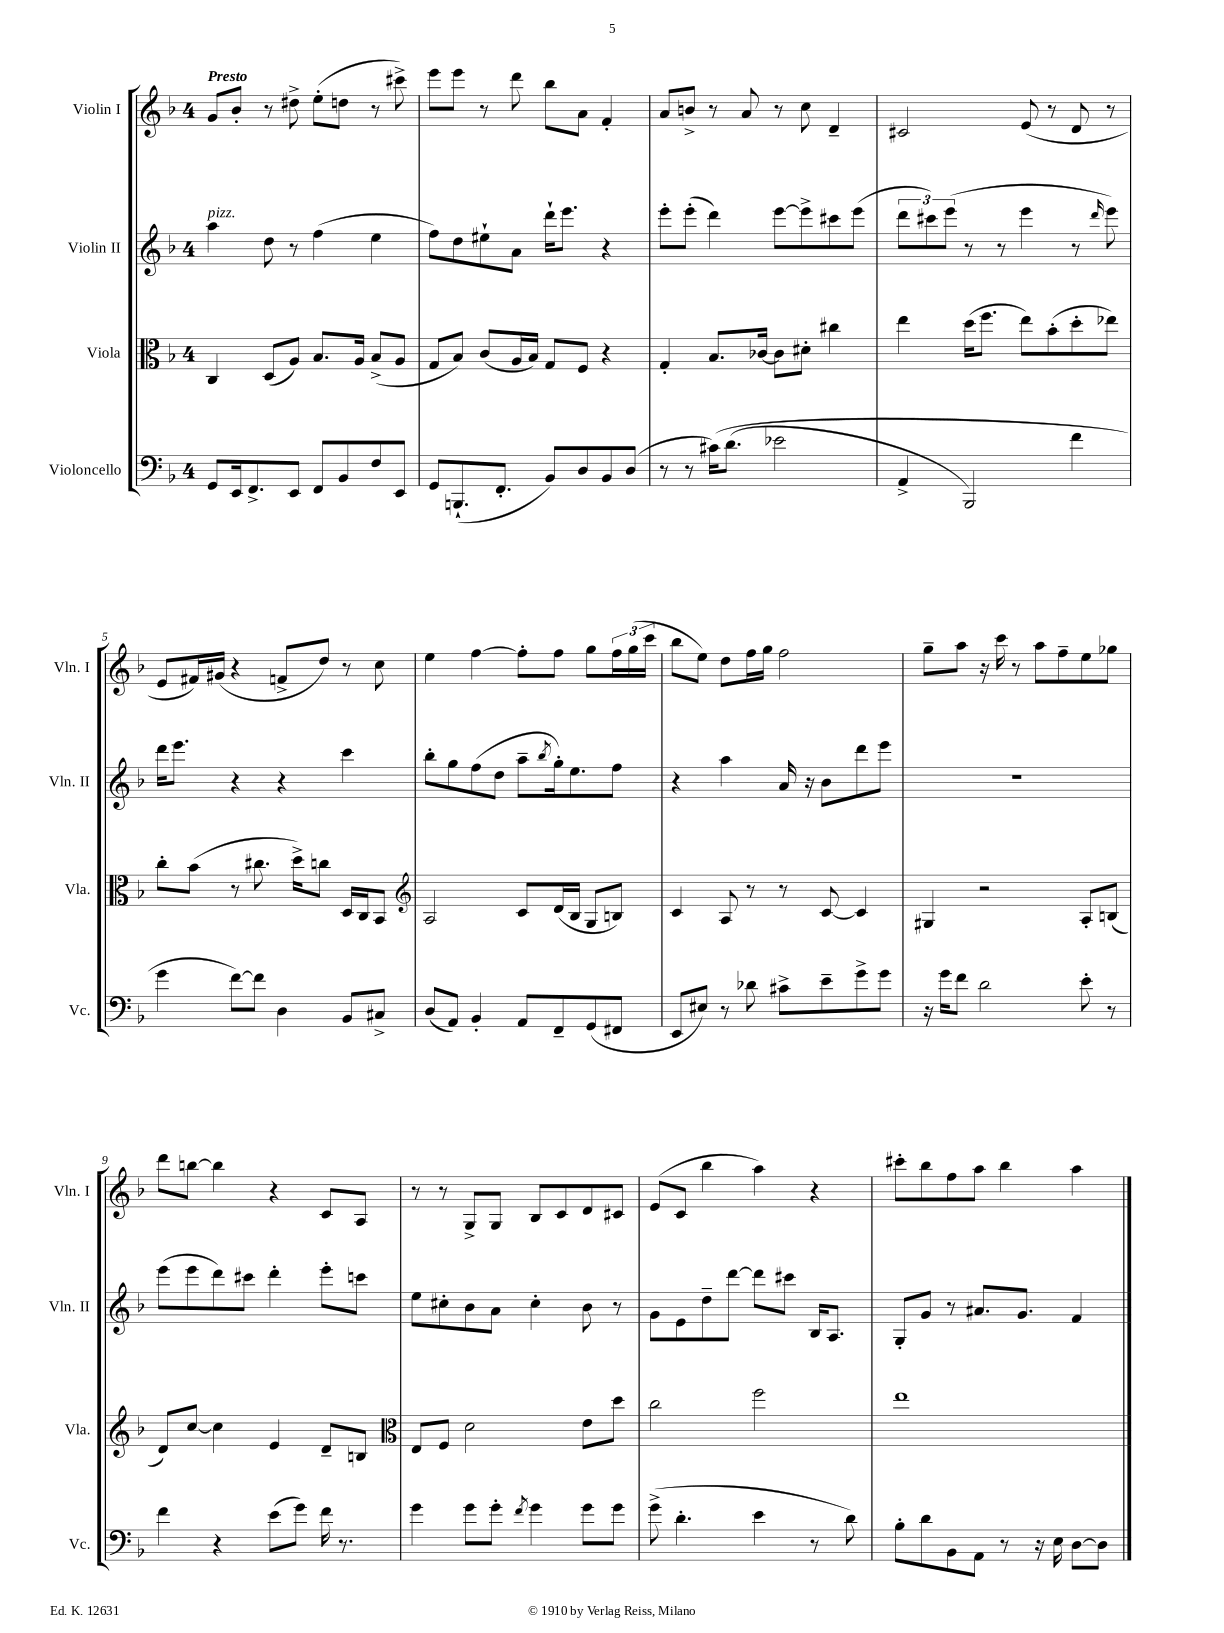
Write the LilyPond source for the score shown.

<<
\new StaffGroup <<
\new Staff = "s0" \with { instrumentName = "Violin I" shortInstrumentName = "Vln. I" } {
    \clef treble \key f \major \once \override Staff.TimeSignature.style = #'single-digit \time 4/4 \tempo "Presto"
    g'8 bes'8-. r8 dis''8-> e''8-.( d''8 r8 cis'''8->) |
    e'''8 e'''8 r8 d'''8 bes''8 a'8 f'4-. |
    a'8 b'8-> r8 a'8 r8 c''8 d'4-- |
    cis'2 e'8( r8 d'8 r8 |
    e'8 fis'16) gis'16( r4 f'8-> d''8) r8 c''8 |
    e''4 f''4~ f''8-. f''8 g''8 \tuplet 3/2 { f''16 g''16( c'''16 } |
    bes''8 e''8) d''8 f''16 g''16 f''2 |
    g''8-- a''8 r16 c'''16 r8 a''8 f''8-- e''8 ges''8 |
    d'''8 b''8~ b''4 r4 c'8 a8 |
    r8 r8 g8-> g8 bes8 c'8 d'8 cis'8 |
    e'8( c'8 bes''4 a''4) r4 |
    cis'''8-. bes''8 f''8 a''8 bes''4 a''4 \bar "|." |
}
\new Staff = "s1" \with { instrumentName = "Violin II" shortInstrumentName = "Vln. II" } {
    \clef treble \key f \major \once \override Staff.TimeSignature.style = #'single-digit \time 4/4
    a''4^\markup { \italic "pizz." } d''8 r8 f''4( e''4 |
    f''8) d''8 eis''8-! a'8 d'''16-! e'''8. r4 |
    e'''8-. e'''8-.( d'''4) e'''8~ e'''8-> cis'''8 e'''8( |
    \tuplet 3/2 { d'''8 cis'''8) e'''8( } r8 r8 e'''4 r8 \grace { d'''16 } e'''8) |
    d'''16 e'''8. r4 r4 c'''4 |
    bes''8-. g''8 f''8( d''8 a''8-- \acciaccatura { bes''8 } g''16-.) e''8. f''8 |
    r4 a''4 a'16 r16 bes'8 d'''8 e'''8 |
    R1 |
    e'''8( e'''8 d'''8) cis'''8 d'''4-. e'''8-. c'''8 |
    e''8 cis''8-. bes'8 a'8 cis''4-. bes'8 r8 |
    g'8 e'8 d''8-- d'''8~ d'''8 cis'''8 bes16 a8. |
    g8-. g'8 r8 ais'8. g'8. f'4 \bar "|." |
}
\new Staff = "s2" \with { instrumentName = "Viola" shortInstrumentName = "Vla." } {
    \clef alto \key f \major \once \override Staff.TimeSignature.style = #'single-digit \time 4/4
    c4 d8( a8) bes8. a16 bes8->( a8 |
    g8 bes8) c'8( a16 bes16) g8 f8 r4 |
    g4-. bes8. ces'16~ ces'8 dis'8-. cis''4 |
    e''4 d''16( f''8. e''8) bes'8-.( d''8-. ees''8) |
    c''8-. bes'8( r8 cis''8. d''16->) c''8 d16 c16 bes,8 |
    \clef treble a2 c'8 d'16( bes16 g8 b8) |
    c'4 a8 r8 r8 c'8~ c'4 |
    gis4 r2 a8-. b8( |
    d'8) c''8~ c''4 e'4 d'8-- b8 |
    \clef alto e8 f8 d'2 e'8 d''8 |
    c''2 f''2 |
    e''1 \bar "|." |
}
\new Staff = "s3" \with { instrumentName = "Violoncello" shortInstrumentName = "Vc." } {
    \clef bass \key f \major \once \override Staff.TimeSignature.style = #'single-digit \time 4/4
    g,8 e,16 f,8.-> e,8 f,8 bes,8 f8 e,8 |
    g,8 b,,8.-!( f,8.-. bes,8) d8 bes,8 d8( |
    r8 r8 cis'16)\( d'8.( ees'2 |
    a,4-> bes,,2) f'4 |
    g'4 f'8~\) f'8 d4 bes,8 cis8-> |
    d8( a,8) bes,4-. a,8 f,8-- g,8( fis,8 |
    e,8 eis8) r8 des'8 cis'8-> e'8-- g'8-> g'8 |
    r16 g'16 f'8 d'2 e'8-. r8 |
    f'4 r4 e'8( g'8) f'16 r8. |
    g'4 g'8 g'8-. \acciaccatura { f'8 } g'4 g'8 g'8 |
    g'8->( d'4.-. e'4 r8 d'8) |
    bes8-. d'8 bes,8 a,8 r8 r16 e16 d8~ d8 \bar "|." |
}
>>
>>
